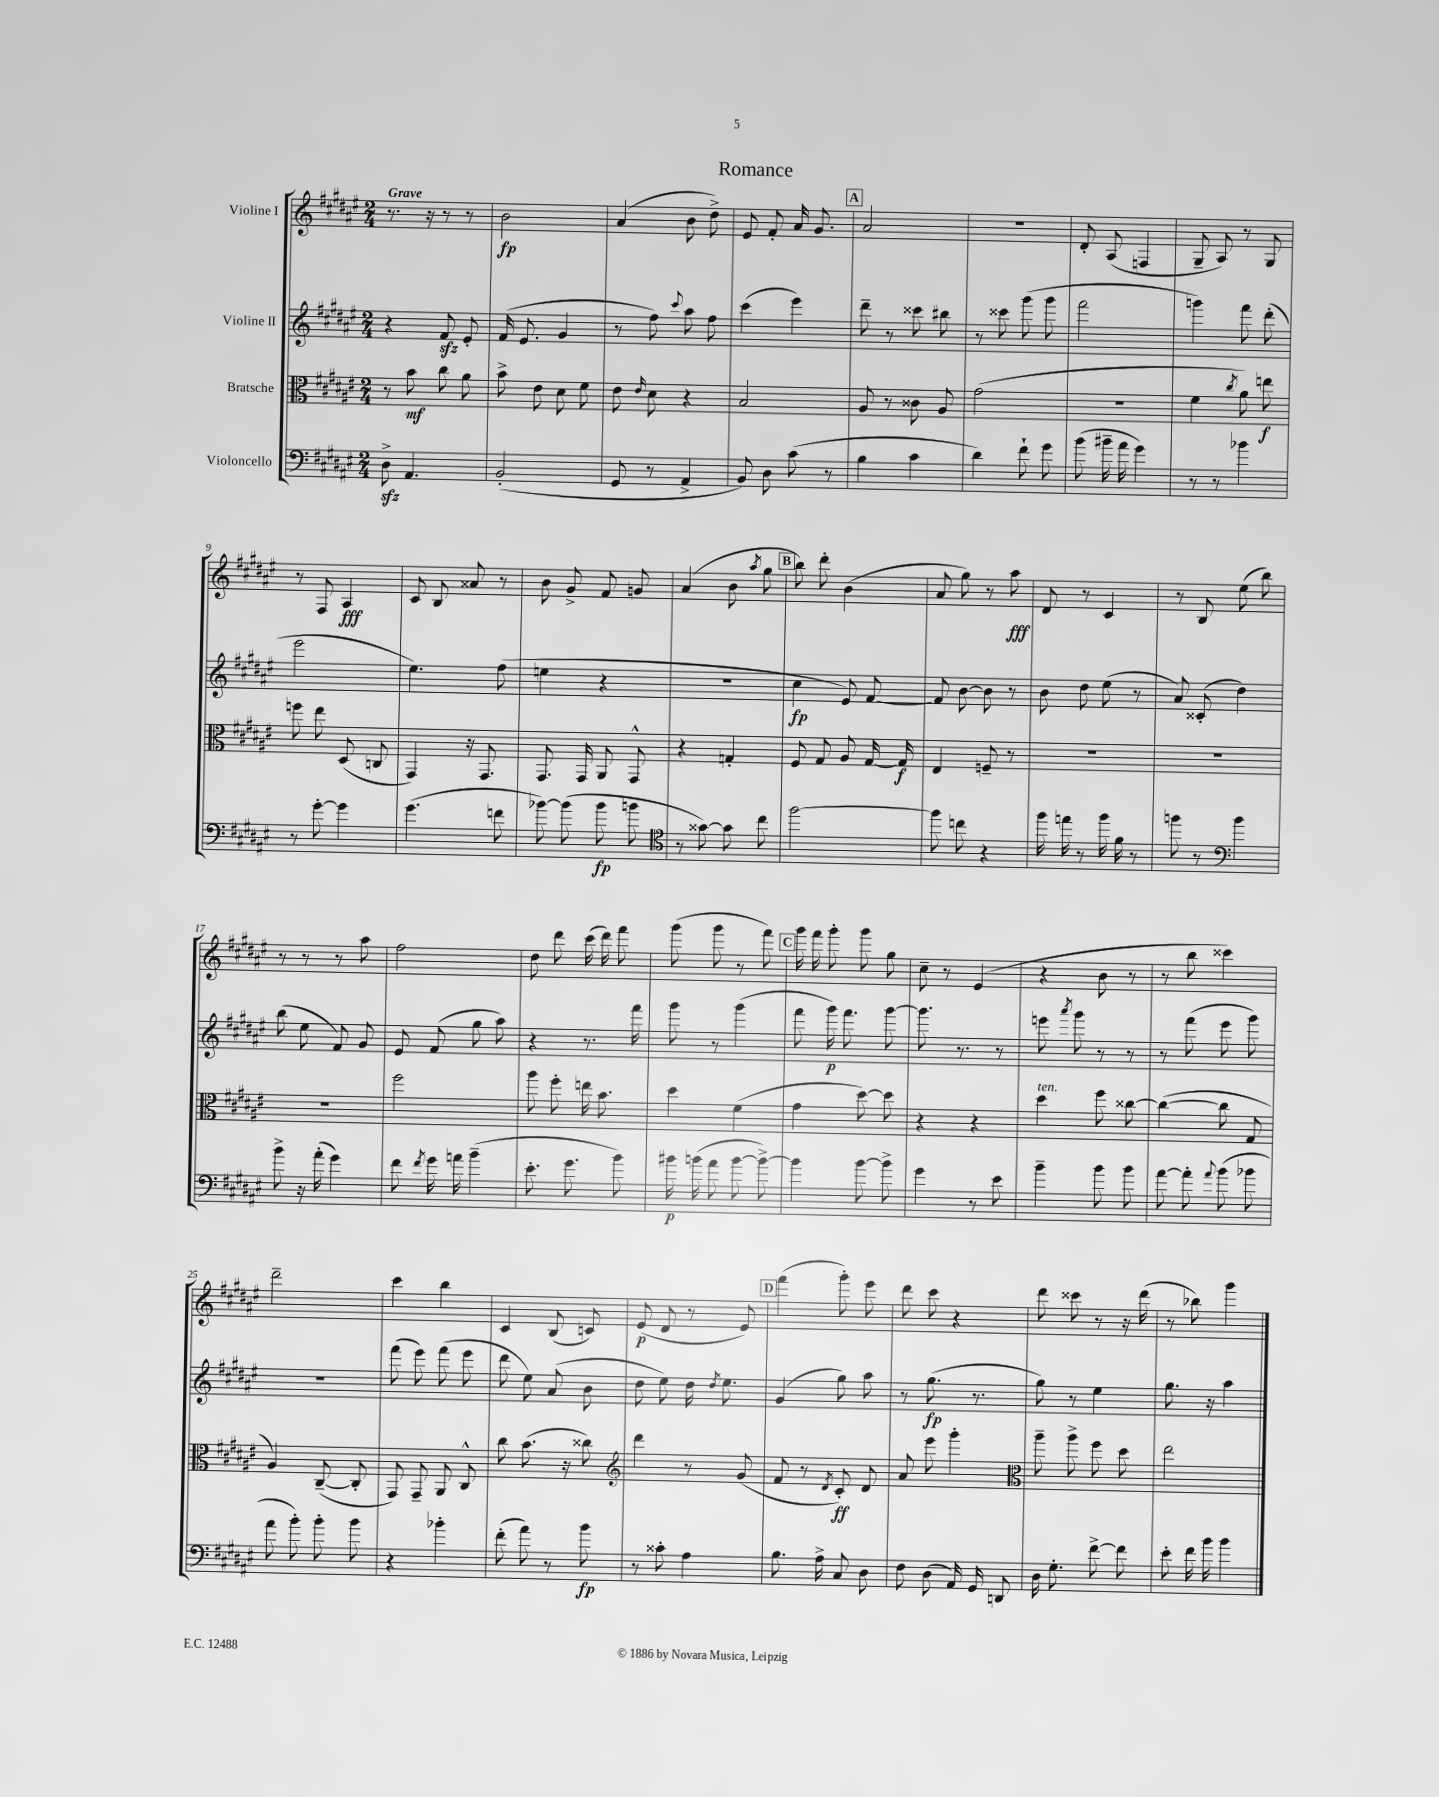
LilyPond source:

\header { title = "Romance" }
<<
\new StaffGroup <<
\new Staff = "s0" \with { instrumentName = "Violine I" } {
    \clef treble \key fis \major \numericTimeSignature \time 2/4 \tempo "Grave"
    \autoBeamOff r8. r16 r8 r8 |
    b'2\fp |
    ais'4( b'8 dis''8->) |
    eis'8 fis'8-. ais'16 gis'8. |
    \mark \markup { \box "A" } ais'2 |
    R2 |
    dis'8-. ais8( f4 |
    gis8-- ais8) r8 gis8 |
    r8 fis8 ais4\fff |
    cis'8 b8 aisis'8 r8 |
    b'8 gis'8-> fis'8 g'8 |
    ais'4( b'8 \acciaccatura { ais''8 } gis''8 |
    \mark \markup { \box "B" } b''8) dis'''8-. b'4( |
    ais'8 gis''8) r8 ais''8\fff |
    dis'8 r8 cis'4 |
    r8 b8 eis''8( b''8) |
    r8 r8 r8 ais''8 |
    fis''2 |
    dis''8 dis'''8 cis'''16( dis'''16) fis'''8 |
    gis'''8( gis'''8 r8 fis'''8) |
    \mark \markup { \box "C" } gis'''16 fis'''16 gis'''8-. gis'''8 gis''8 |
    cis''8-- r8 eis'4( |
    r4 b'8 r8 |
    r8 b''8 cisis'''4) |
    dis'''2-- |
    cis'''4 b''4 |
    cis'4 b8( c'8) |
    eis'8\p( dis'8 r8 eis'8) |
    \mark \markup { \box "D" } fis'''4( gis'''8-.) eis'''8 |
    dis'''8 cis'''8 r4 |
    dis'''8 cisis'''8 r8 r16 dis'''16( |
    r8 bes''8) gis'''4 \bar "|." |
}
\new Staff = "s1" \with { instrumentName = "Violine II" } {
    \clef treble \key fis \major \numericTimeSignature \time 2/4
    \autoBeamOff r4 fis'8\sfz eis'8-. |
    fis'16( eis'8. gis'4 |
    r8 fis''8) \appoggiatura { cis'''8 } ais''8 fis''8 |
    cis'''4( eis'''4) |
    \mark \markup { \box "A" } dis'''8-- r8 cisis'''8 bis''8 |
    r8 cisis'''8 gis'''8( gis'''8 |
    fis'''2 |
    g'''4) fis'''8 dis'''8-.( |
    eis'''2 |
    eis''4.) fis''8( |
    e''4 r4 |
    R2 |
    \mark \markup { \box "B" } cis''4\fp eis'8) fis'8~ |
    fis'8 b'8~ b'8 r8 |
    b'8 dis''8 eis''8( r8 |
    ais'8) cisis'8-.( dis''4) |
    b''8( eis''8 fis'8) gis'8 |
    eis'8 fis'8( gis''8 ais''8) |
    r4 r8. fis'''16 |
    gis'''8 r8 gis'''4( |
    \mark \markup { \box "C" } fis'''8 gis'''16\p) fis'''8. gis'''8~ |
    gis'''8. r8. r8 |
    e'''8 \acciaccatura { ais'''8 } gis'''8 r8 r8 |
    r8 fis'''8( eis'''8 gis'''8) |
    r2 |
    fis'''8( eis'''8) fis'''8( eis'''8 |
    dis'''8 eis''8) ais'8( b'8 |
    dis''8 eis''8) dis''16 \acciaccatura { dis''8 } eis''8. |
    \mark \markup { \box "D" } gis'4( gis''8) ais''8 |
    r8 gis''8.\fp( r8. |
    gis''8) r8 eis''4 |
    gis''8. r16 ais''4 \bar "|." |
}
\new Staff = "s2" \with { instrumentName = "Bratsche" } {
    \clef alto \key fis \major \numericTimeSignature \time 2/4
    \autoBeamOff r8 b'8\mf cis''8 ais'8 |
    b'8-> eis'8 dis'8 fis'8 |
    eis'8 \grace { eis'16 } dis'8 r4 |
    b2 |
    \mark \markup { \box "A" } ais8 r8 cisis'8 ais8 |
    gis'2( |
    r2 |
    fis'4 \acciaccatura { cis''8 } ais'8) e''8\f |
    f''8 eis''8 dis8( c8 |
    gis,4) r16 gis,8. |
    gis,8. gis,16 ais,8 gis,8-^ |
    r4 g4-. |
    \mark \markup { \box "B" } fis8 gis8 ais8 gis16~ gis16\f |
    eis4 f8-- r8 |
    R2 |
    R2 |
    R2 |
    fis''2 |
    ais''8 fis''8-. e''16 b'8. |
    dis''4 fis'4( |
    \mark \markup { \box "C" } gis'4 dis''8~) dis''8 |
    r4 r4 |
    dis''4^\markup { \italic "ten." } fis''8 cisis''8~ |
    cisis''4~( cisis''8 gis8 |
    ais4) cis8~--( cis8-. |
    gis,8) gis,8-- ais,8 cis8-^ |
    cis''8 b'8.( r16 cisis''8) |
    \clef treble dis'''4 r8 gis'8( |
    \mark \markup { \box "D" } fis'8 r8 \acciaccatura { dis'8 } cis'8-.\ff) dis'8 |
    ais'8 eis'''8 gis'''4-. |
    \clef alto ais''8-- ais''8-> fis''8 dis''8 |
    eis''2 \bar "|." |
}
\new Staff = "s3" \with { instrumentName = "Violoncello" } {
    \clef bass \key fis \major \numericTimeSignature \time 2/4
    \autoBeamOff dis8->\sfz ais,4. |
    b,2-.( |
    gis,8 r8 ais,4-> |
    b,8) dis8 cis'8( r8 |
    \mark \markup { \box "A" } b4 cis'4 |
    dis'4) fis'8-! gis'8 |
    b'8( bis'16-- ais'16 gis'4) |
    r8 r8 bes'4 |
    r8 gis'8~-. gis'4 |
    gis'4.( f'8 |
    bes'8~) bes'8( bes'8\fp b'8 |
    \clef tenor r8 gisis'8~) gisis'8 cis''8 |
    \mark \markup { \box "B" } fis''2~ |
    fis''8 c''8 r4 |
    fis''16 e''16 r8 fis''16 fis'16 r8 |
    f''8 r8 \clef bass b'4 |
    b'8-> r16 ais'16-.( gis'4) |
    fis'8 \acciaccatura { fis'8 } gis'16 a'16 b'4--( |
    eis'8.-. gis'8. b'8) |
    bis'16\p b'16( ais'8 b'8~ b'8~->) |
    \mark \markup { \box "C" } b'4 b'8~ b'8-> |
    gis'4 r8 eis'8 |
    b'4-- b'8 b'8 |
    ais'8~ ais'8-. \appoggiatura { ais'8 } b'8( bes'8 |
    ais'8 b'8-.) b'8-. b'8 |
    r4 bes'4-. |
    fis'8-.( ais'8) r8 b'8\fp |
    r8 cisis'8-. ais4 |
    \mark \markup { \box "D" } b8. ais16-> cis8 dis8 |
    fis8 dis8( ais,16) gis,16 d,8 |
    dis16 gis8.-. fis'8~-> fis'8 |
    eis'8-. fis'16 b'16 b'4 \bar "|." |
}
>>
>>
